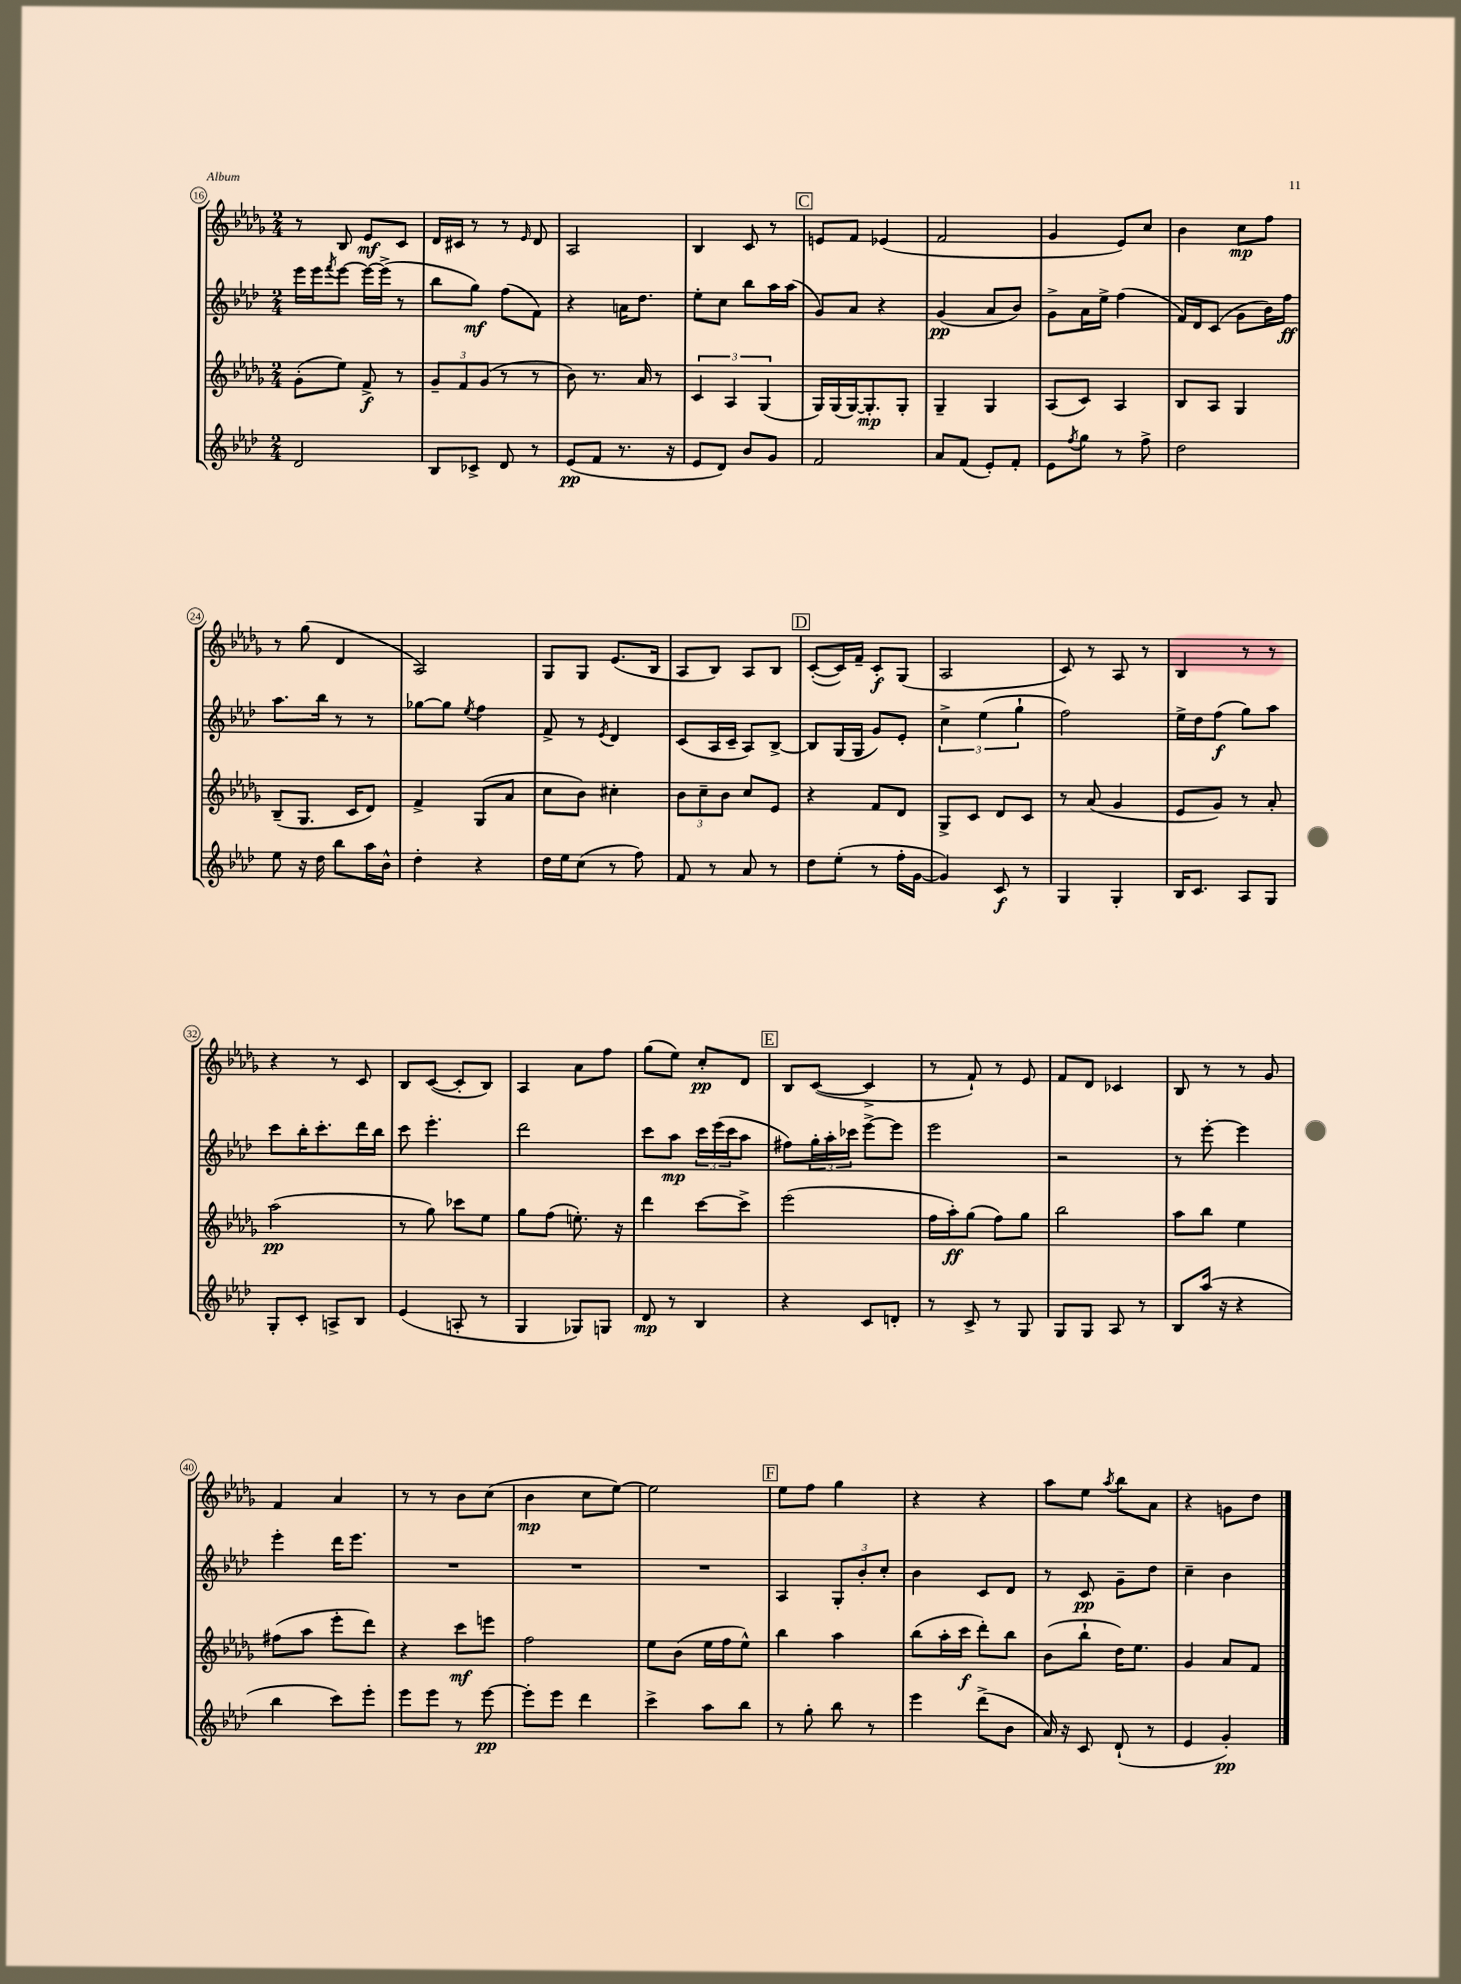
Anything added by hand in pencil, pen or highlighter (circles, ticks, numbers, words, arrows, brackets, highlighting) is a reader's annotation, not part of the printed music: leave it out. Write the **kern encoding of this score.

**kern	**kern	**kern	**kern
*staff4	*staff3	*staff2	*staff1
*clefG2	*clefG2	*clefG2	*clefG2
*k[b-e-a-d-]	*k[b-e-a-d-g-]	*k[b-e-a-d-]	*k[b-e-a-d-g-]
*M2/4	*M2/4	*M2/4	*M2/4
2d-/	(8g-'\L	16eee-\LL	8r
.	.	16eee-\J	.
.	.	8qfff/	.
.	8ee-\J)	[8eee-\J	8B-/
.	8f^/	16eee-\_LL	8e-/L
.	.	(16eee-^\]JJ	.
.	8r	8r	8c/J
=	=	=	=
8B-/L	12g-~/L	8bb-\L	16d-/LL
.	.	.	16c#/JJ
.	12f/	.	.
8c-^/J	.	8gg\J)	8r
.	(12g-/J	.	.
8d-/	8r	(8ff\L	8r
.	.	.	16qqe-/
8r	8r	8f\J)	8d-/
=	=	=	=
(8e-/L	8b-\)	4r	2A-/
8f/J	8.r	.	.
8.r	.	16a\LK	.
.	16a-/	8.dd-\J	.
.	8r	.	.
16r	.	.	.
=	=	=	=
8e-/L	6c/	8ee-'\L	4B-/
8d-/J)	.	8cc\J	.
.	6A-/	.	.
8b-/L	.	8bb-\L	8c/
.	(6G-/	.	.
8g/J	.	16aa-\L	8r
.	.	(16aa-\JJ	.
=	=	=	=
2f/	16G-/LL)	8g/L)	8e/L
.	(16G-/	.	.
.	[16G-/J)	8a-/J	8f/J
.	8.G-'/]	.	.
.	.	4r	(4e-/
.	8G-'/J	.	.
=	=	=	=
8a-/L	4G-~/	(4g/	2f/
(8f/J	.	.	.
8e-'/L)	4G-/	8a-/L	.
8f'/J	.	8b-/J)	.
=	=	=	=
8e-\L	(8A-/L	8g^\L	4g-/
8qff/	.	.	.
8gg\J	8c/J)	16a-\L	.
.	.	16ee-^\JJ	.
8r	4A-/	(4ff\	8e-/L)
8ff^\	.	.	8cc/J
=	=	=	=
2dd-\	8B-/L	16f/LL)	4b-\
.	.	16d-/J	.
.	8A-/J	(8c/J	.
.	4G-/	8g\L	8cc\L
.	.	16b-\L)	8ff\J
.	.	16ff\JJ	.
=	=	=	=
8ee-\	(8B-~/L	8.aa-\L	8r
16r	8.G-/J	.	(8gg-\
16dd-\	.	16bb-\Jk	.
8bb-\L	.	8r	4d-/
.	16c/LK	.	.
16aa-\L	8d-/J)	8r	.
16b-^^\JJ	.	.	.
=	=	=	=
4dd-'\	4f^/	[8gg-\L	2A-/)
.	.	8gg-\]J	.
.	.	8qee-/	.
4r	(8G-/L	4ff\	.
.	8a-/J	.	.
=	=	=	=
16dd-\LL	8cc\L	8f^/	8G-/L
16ee-\J	.	.	.
(8cc\J	8b-\J)	8r	8G-/J
.	.	8qe-/	.
8r	4cc#'\	4d-/	(8.e-/L
8ff\)	.	.	.
.	.	.	16B-/Jk
=	=	=	=
8f/	12b-\L	(8c/L	8A-/L
.	12cc~\	.	.
8r	.	16A-/L	8B-/J)
.	12b-\J	.	.
.	.	16c~/JJ	.
8a-/	8cc/L	8A-/L)	8A-/L
8r	8e-/J	[8B-^/J	8B-/J
=	=	=	=
8dd-\L	4r	8B-/]L	([8c'/L
(8ee-'\J	.	(16G/L	16c/]L)
.	.	16G/JJ	16f~/JJ
8r	8f/L	8g/L)	8c'/L
16ff'\LL	8d-/J	8e-'/J	(8G-/J
[16g\JJ	.	.	.
=	=	=	=
4g/])	8G-^/L	6cc^\	2A-/
.	8c/J	.	.
.	.	(6ee-\	.
8c/	8d-/L	.	.
.	.	6gg`\	.
8r	8c/J	.	.
=	=	=	=
4G/	8r	2ff\)	8c/)
.	(8a-/	.	8r
4G'/	4g-/	.	8A-/
.	.	.	8r
=	=	=	=
16B-/LK	8e-/L	16ee-^\LL	4B-/
8.c/J	.	16dd-\J	.
.	8g-/J)	(8ff\J	.
8A-/L	8r	8gg\L)	8r
8G/J	8a-'/	8aa-\J	8r
=	=	=	=
8G'/L	(2aa-\	8ccc\L	4r
8c'/J	.	16bb-'\K	.
.	.	8.ccc'\	.
8A^/L	.	.	8r
8B-/J	.	16ddd-\L	8c/
.	.	16bb-\JJ	.
=	=	=	=
(4e-/	8r	8ccc\	8B-/L
.	8gg-\)	4.eee-'\	([8c/J
8A'/	8ccc-\L	.	8c'/]L
8r	8ee-\J	.	8B-/J)
=	=	=	=
4G/	8gg-\L	2ddd-\	4A-/
.	(8ff\J	.	.
8G-/L)	8.ee'\)	.	8a-\L
8G/J	.	.	8ff\J
.	16r	.	.
=	=	=	=
8d-/	4ddd-\	8ccc\L	(8gg-\L
8r	.	8aa-\J	8ee-\J)
4B-/	[8ccc\L	24ccc\LL	8cc'/L
.	.	(24eee-\	.
.	.	24ccc\J	.
.	8ccc^\]J	8aa-\J	8d-/J
=	=	=	=
4r	(2eee-\	8ff#\L)	8B-/L
.	.	24gg'\L	([8c/J
.	.	24aa-'\	.
.	.	24ccc-\JJ	.
8c/L	.	[8eee-^\L	4c^/]
8d'/J	.	8eee-\]J	.
=	=	=	=
8r	16ff\LL	2eee-\	8r
.	16aa-'\J)	.	.
8c^/	(8gg-\J	.	8f`/)
8r	8ff\L)	.	8r
8G/	8gg-\J	.	8e-/
=	=	=	=
8G/L	2bb-\	2r	8f/L
8G/J	.	.	8d-/J
8A-/	.	.	4c-/
8r	.	.	.
=	=	=	=
8B-/L	8aa-\L	8r	8B-/
(16aa-/Jk	8bb-\J	[8eee-'\	8r
16r	.	.	.
4r	4ee-\	4eee-\]	8r
.	.	.	8g-/
=	=	=	=
4bb-\	(8ff#\L	4eee-'\	4f/
.	8aa-\J	.	.
8ccc\L)	8eee-'\L	16ddd-\LK	4a-/
.	.	8.eee-\J	.
8eee-'\J	8ddd-\J)	.	.
=	=	=	=
8eee-\L	4r	2r	8r
8eee-\J	.	.	8r
8r	8ccc\L	.	8b-\L
[8eee-\	8eee\J	.	(8cc\J
=	=	=	=
8eee-'\]L	2ff\	2r	4b-\
8eee-\J	.	.	.
4ddd-\	.	.	8cc\L
.	.	.	[8ee-\J)
=	=	=	=
4ccc^\	8ee-\L	2r	2ee-\]
.	(8b-\J	.	.
8aa-\L	16ee-\LL	.	.
.	16ff\J	.	.
8bb-\J	8ee-^^\J)	.	.
=	=	=	=
8r	4bb-\	4A-/	8ee-\L
8gg'\	.	.	8ff\J
8bb-\	4aa-\	12G'/L	4gg-\
.	.	12b-'/	.
8r	.	.	.
.	.	12cc'/J	.
=	=	=	=
4eee-\	(8bb-\L	4b-\	4r
.	16aa-'\L	.	.
.	16ccc\JJ	.	.
(8ddd-^\L	8ddd-'\L)	8c/L	4r
8b-\J	8bb-\J	8d-/J	.
=	=	=	=
16a-/)	(8b-\L	8r	8aa-\L
16r	.	.	.
8c/	8bb-`\J	8c/	8ee-\J
.	.	.	8qaa-/
(8d-`/	16dd-\LK)	8g~\L	8bb-\L
.	8.ee-\J	.	.
8r	.	8dd-\J	8a-\J
=	=	=	=
4e-/	4g-/	4cc~\	4r
4g'/)	8a-/L	4b-\	8g\L
.	8f/J	.	8dd-\J
==	==	==	==
*-	*-	*-	*-
